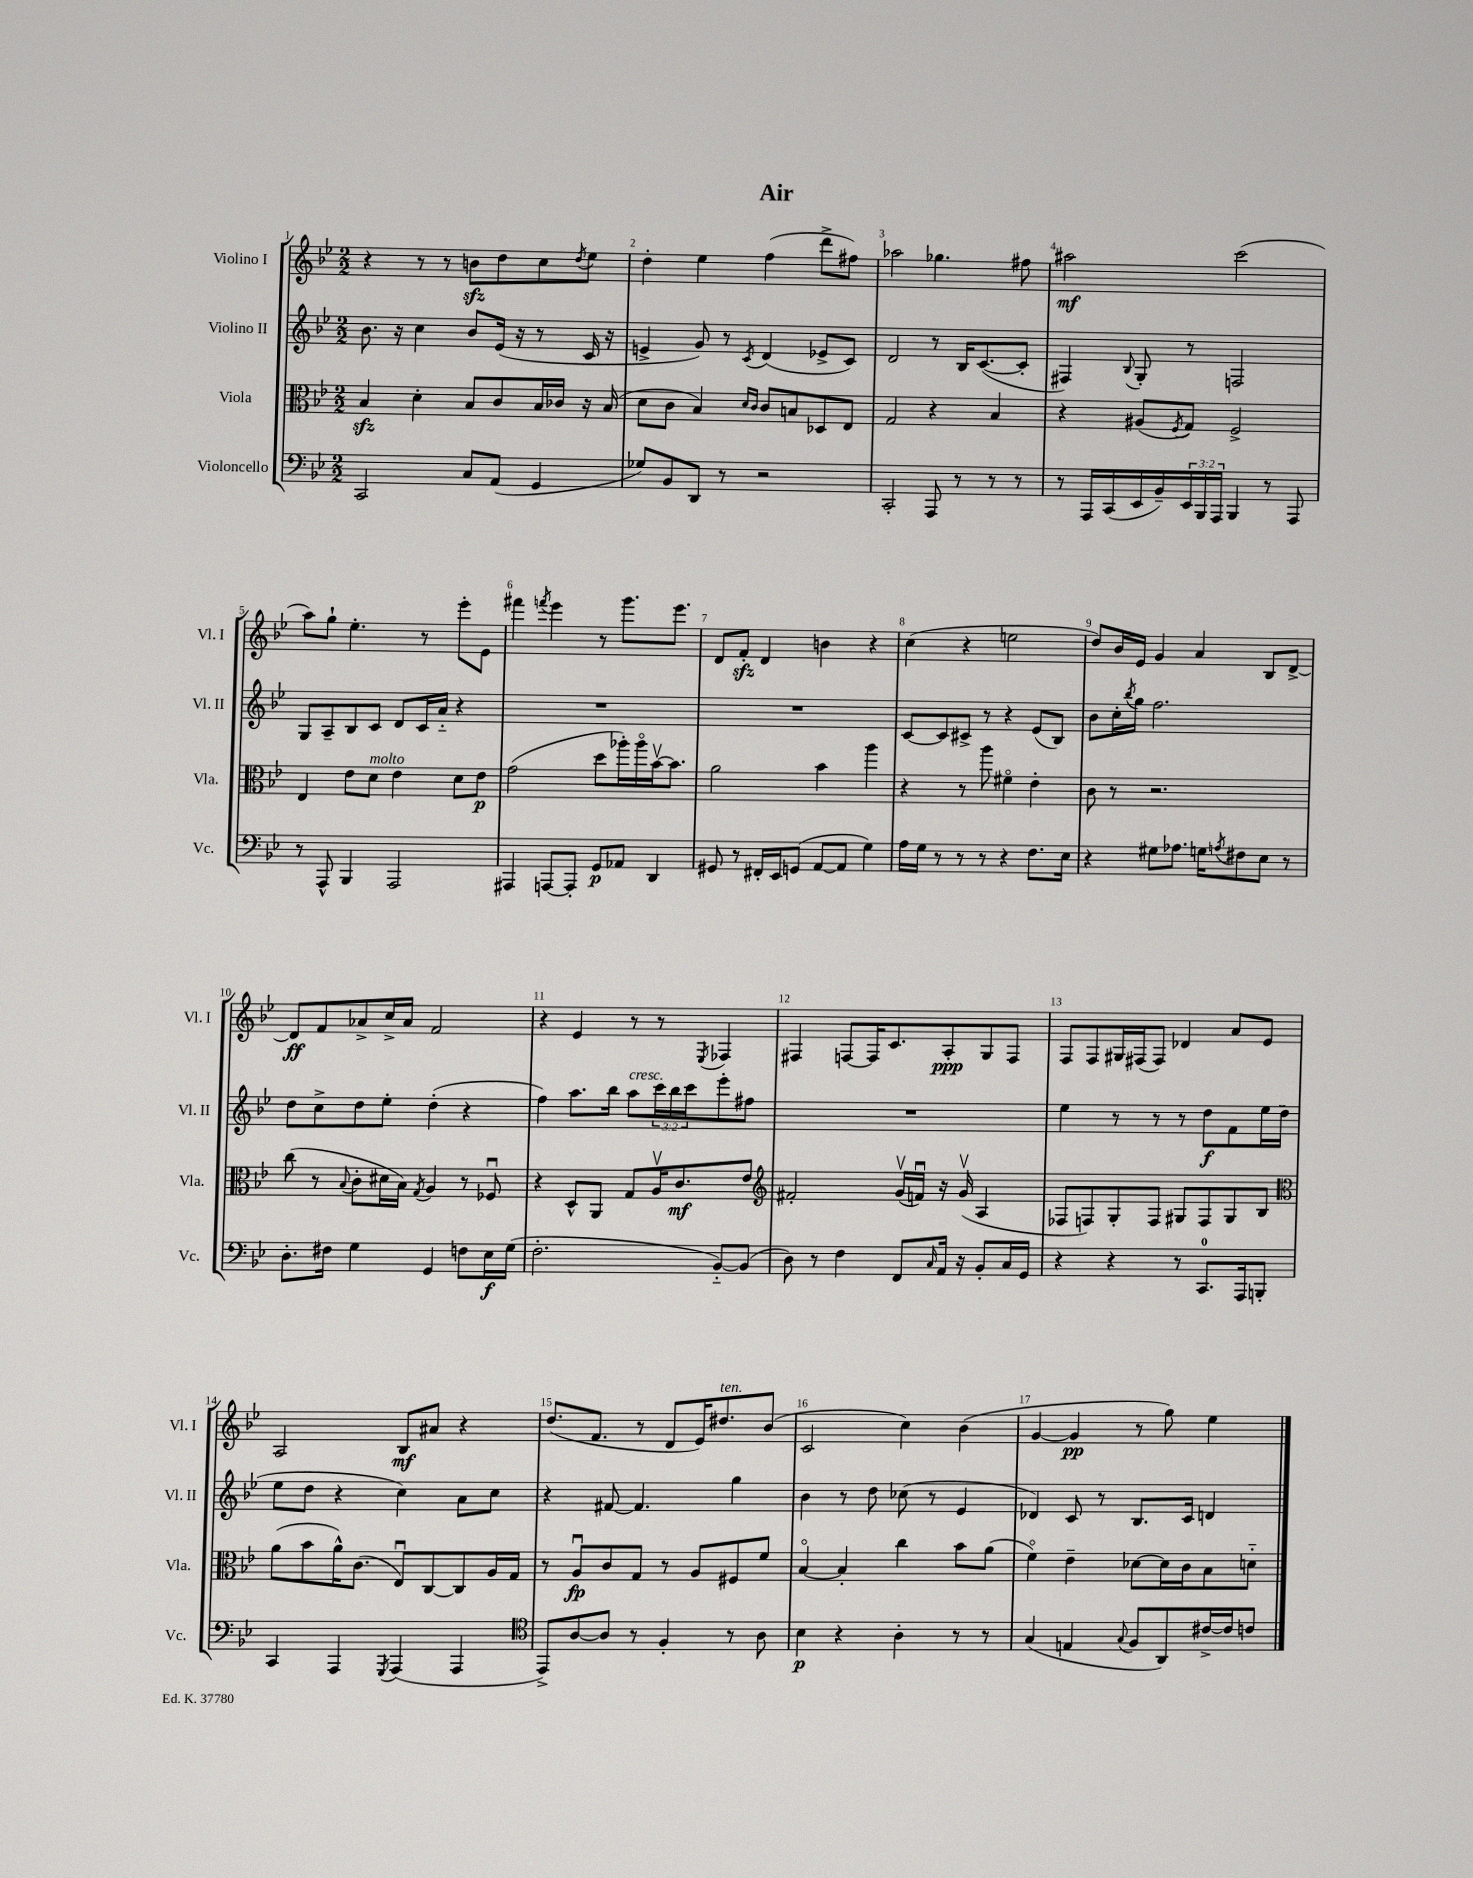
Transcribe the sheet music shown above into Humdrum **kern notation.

**kern	**kern	**kern	**kern
*staff4	*staff3	*staff2	*staff1
*clefF4	*clefC3	*clefG2	*clefG2
*k[b-e-]	*k[b-e-]	*k[b-e-]	*k[b-e-]
*M2/2	*M2/2	*M2/2	*M2/2
2CC	4B-	8.b-	4r
.	.	16r	.
.	4d'	4cc	8r
.	.	.	8r
8C	8B-	8b-	8b
(8AA	8c	(16e-	8dd
.	.	16r	.
4GG	16B-	8r	8cc
.	16c-	.	.
.	.	.	8qdd
.	16r	16c	8ee-
.	(16B-	16r	.
=	=	=	=
8G-)	8d	4e^	4dd'
8BB-	8c	.	.
8DD	4B-)	8g)	4ee-
8r	.	8r	.
.	16qqd	.	.
.	16qqc	8qc	.
2r	8c	(4d	(4ff
.	8B	.	.
.	8D-	8e-^	8ddd^
.	8E-	8c)	8ff#)
=	=	=	=
2CC'	2G	2d	2aa-
8AAA	4r	8r	4.gg-
8r	.	16B-	.
.	.	([8.c	.
8r	4B-	.	.
8r	.	8c']	8ff#
=	=	=	=
8r	4r	4F#)	2aa#
16AAA	.	.	.
(16CC	.	.	.
.	.	8qqB-	.
16EE-	(8A#	8G'	.
16BB-~)	.	.	.
.	8qF	.	.
24EE-	8G)	8r	.
24BBB-	.	.	.
24AAA	.	.	.
4BBB-	2F^	2F	(2ccc
8r	.	.	.
8AAA	.	.	.
=	=	=	=
8r	4E-	8G	8aa)
8AAA^^	.	8A~	8gg`
4BBB-	8e-	8B-	4.ee-'
.	8d	8c	.
2AAA	4e-	8d	.
.	.	16c	8r
.	.	16a'~	.
.	8d	4r	8eee-'
.	8e-	.	8e-
=	=	=	=
4AAA#	(2g	1r	4fff#
.	.	.	8qfff
[8AAA	.	.	4eee-
8AAA']	.	.	.
8GG	8dd	.	8r
8AA-	16aa-')	.	8.ggg
.	16aa-o	.	.
4DD	[16b-v	.	.
.	8.b-]	.	8.eee-
=	=	=	=
8GG#	2a	1r	8d
8r	.	.	8f'
16FF#'	.	.	4d
16EE-	.	.	.
(8GG	.	.	.
[8AA	4b-	.	4b
8AA]	.	.	.
4G)	4aa	.	4r
=	=	=	=
16A	4r	[8c	(4cc
16G	.	.	.
8r	.	8c]	.
8r	8r	8c#^	4r
8r	8aa	8r	.
4r	4f#o	4r	2ee
8.F	4e-'	(8e-	.
.	.	8B-)	.
16E-	.	.	.
=	=	=	=
4r	8c	8b-	8dd)
.	8r	16cc'	16b-
.	.	8qbb-	.
.	.	16gg	16e-
8G#	2.r	2.ff	4g
8.A-	.	.	.
.	.	.	4a
16G	.	.	.
8qA	.	.	.
8F#	.	.	.
8E-	.	.	8B-
8r	.	.	[8d^
=	=	=	=
8.D'	(8cc	8dd	8d]
.	8r	8cc^	8f
16F#	.	.	.
.	8qqB-	.	.
4G	8c'	8dd	8a-^
.	16d#	8ee-'	16cc^
.	16B-)	.	16a-
.	8qG	.	.
4GG	4A	(4dd'	2f
8F	8r	4r	.
16E-	8F-u	.	.
(16G	.	.	.
=	=	=	=
2.F'	4r	4ff)	4r
.	8D^^	8.aa	4e-
.	8AA	.	.
.	.	16bb-	.
.	8G	8aa	8r
.	16Av	24ccc	8r
.	.	24bb-	.
.	8.c	.	.
.	.	24ccc	.
.	.	.	8qE-
[8BB-'~)	.	8eee-'	4F-
(8BB-]	8e-	8ff#	.
=	=	=	=
*	*clefG2	*	*
8D)	2f#'	1r	4F#
8r	.	.	.
4F	.	.	[8F
.	.	.	16F]
.	.	.	8.c
8FF	(16gv	.	.
.	16fu)	.	.
16qqC	.	.	.
16AA	16r	.	8A'
16r	(16gv	.	.
8BB-'	4A	.	8G
16C	.	.	8F
16GG	.	.	.
=	=	=	=
4r	8F-	4ee-	8F
.	8F)	.	8F
4r	8G'	8r	16G#
.	.	.	(16F#
.	8F	8r	8F#)
8r	8G#	8r	4d-
8.CC	8F	8dd	.
.	8G#	8f	8a
16AAA	.	.	.
8BBB'	8B-	16ee-	8e-
.	.	(16dd	.
=	=	=	=
*	*clefC3	*	*
4CC	(8a	8ee-	2A
.	8b-	8dd	.
4AAA	16a^^)	4r	.
.	(8.c	.	.
8qGGG	.	.	.
(4AAA	8E-u)	4cc)	8B-
.	[8C	.	8a#
4AAA	8C]	8a	4r
.	16A	8cc	.
.	16G	.	.
=	=	=	=
*clefC4	*	*	*
8EE-^)	8r	4r	(8.dd
[8A	8Au	.	.
.	.	.	8.f
8A]	8c	[8f#	.
8r	8G	4.f#]	8r
4F'	8r	.	8d
.	8A	.	16e-)
.	.	.	8.dd#
8r	8F#	4gg	.
8A	8f	.	(8b-
=	=	=	=
4B-	[4B-o	4b-	2c
4r	4B-']	8r	.
.	.	8dd	.
4A'	4cc	(8cc-	4cc)
.	.	8r	.
8r	8b-	4e-	(4b-
8r	(8a	.	.
=	=	=	=
(4G	4fo)	4d-)	[4g
4E	4e-~	8c	4g]
.	.	8r	.
8qqG	.	.	.
8F	[8d-	8.B-	8r
8AA)	16d-]	.	8gg)
.	16c	16c	.
[16c#^	8B-	4d	4ee-
16c#]	.	.	.
8c	8d'~	.	.
==	==	==	==
*-	*-	*-	*-
